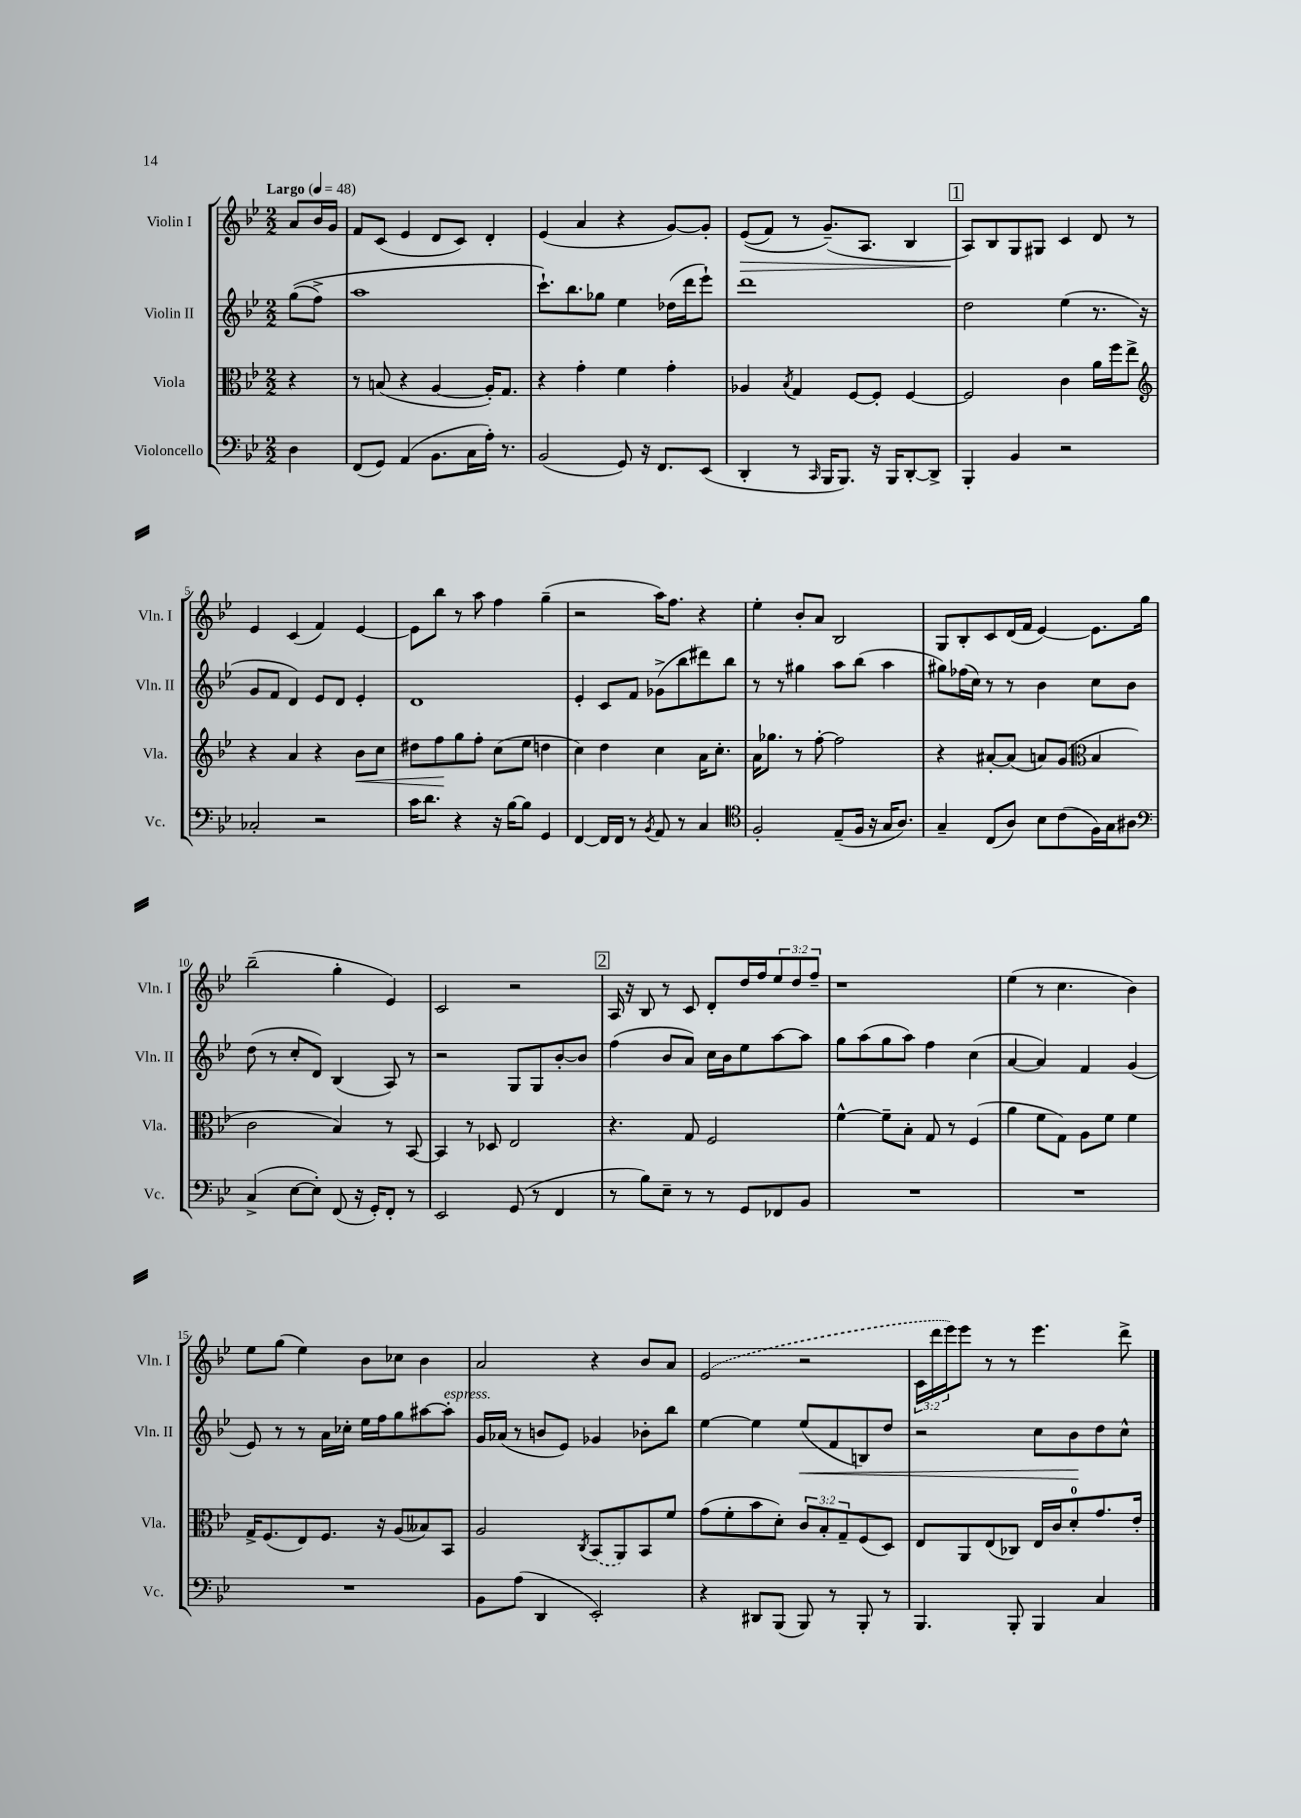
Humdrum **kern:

**kern	**kern	**dynam	**kern	**dynam	**kern	**dynam
*part4	*part3	*part3	*part2	*part2	*part1	*part1
*staff4	*staff3	*staff3	*staff2	*staff2	*staff1	*staff1
*I"Violoncello	*I"Viola	*	*I"Violin II	*	*I"Violin I	*
*I'Vc.	*I'Vla.	*	*I'Vln. II	*	*I'Vln. I	*
*clefF4	*clefC3	*	*clefG2	*	*clefG2	*
*k[b-e-]	*k[b-e-]	*	*k[b-e-]	*	*k[b-e-]	*
*M2/2	*M2/2	*	*M2/2	*	*M2/2	*
*MM48	*MM48	*	*MM48	*	*MM48	*
=	=	=	=	=	=	=
!	!	!	!	!	!LO:TX:a:B:t=Largo	!
4D\	4r	.	((8gg\L	.	8a/L	.
.	.	.	8ff^\J)	.	16b-/L	.
.	.	.	.	.	16g/JJ	.
=1	=1	=1	=1	=1	=1	=1
(8FF/L	8r	.	1aa	.	8f/L	.
8GG/J)	(8Bn/	.	.	.	(8c/J	.
(4AA/	4r	.	.	.	4e-/	.
8.BB-\L	[4A/	.	.	.	8d/L	.
.	.	.	.	.	8c/J)	.
16C\L	.	.	.	.	.	.
16A'\JJ)	16A'/KL])	.	.	.	4d'/	.
8.r	8.G/J	.	.	.	.	.
=2	=2	=2	=2	=2	=2	=2
(2BB-/	4r	.	8.ccc`\L)	.	(4e-/	.
.	.	.	8.bb-\	.	.	.
.	4g'\	.	.	.	4a/	.
.	.	.	8gg-X\J	.	.	.
8GG/)	4f\	.	4ee-\	.	4r	.
16r	.	.	.	.	.	.
8.FF/L	.	.	.	.	.	.
.	4g'\	.	(16dd-X\LL	.	[8g/L)	.
.	.	.	16ddd\J	.	.	.
(8EE-/J	.	.	8eee-`\J)	.	8g'/J]	.
=3	=3	=3	=3	=3	=3	=3
!	!	!	!	!	!	!LO:HP:b
4DD'/	4A-X/	.	1ddd	.	((8e-/L	>
.	.	.	.	.	8f/J)	.
.	8qB-/	.	.	.	.	.
8r	4G/	.	.	.	8r	.
16qqCC/	.	.	.	.	.	.
16BBB-/KL	.	.	.	.	(8.g~/L)	.
8.BBB-/J)	.	.	.	.	.	.
.	[8F/L	.	.	.	.	.
.	.	.	.	.	8.A/J	.
16r	8F'/J]	.	.	.	.	.
16BBB-/KL	.	.	.	.	.	.
[8DD'/	[4F/	.	.	.	4B-/	.
8DD^/J]	.	.	.	.	.	.
!!LO:REH:place=s1:t=1
=4	=4	=4	=4	=4	=4	=4
4BBB-'/	2F/]	.	2dd\	.	8A/L)	.
.	.	.	.	.	8B-/	]
4BB-/	.	.	.	.	8G/	.
.	.	.	.	.	8G#X/J	.
2r	4c\	.	(4ee-\	.	4c/	.
.	16a\LL	.	8.r	.	8d/	.
.	16ff\J	.	.	.	.	.
.	8ee-^\J	.	.	.	8r	.
.	.	.	16r	.	.	.
!!LO:LB:g=z
=5	=5	=5	=5	=5	=5	=5
*	*clefG2	*	*	*	*	*
2C-X'/	4r	.	8g/L	.	4e-/	.
.	.	.	8f/J	.	.	.
.	4a/	.	4d/)	.	(4c/	.
2r	4r	.	8e-/L	.	4f/)	.
.	.	.	8d/J	.	.	.
!	!	!LO:HP:b	!	!	!	!
.	8b-\L	<	4e-'/	.	[4e-/	.
.	8cc\J	.	.	.	.	.
=6	=6	=6	=6	=6	=6	=6
16c\KL	8dd#X\L	.	1d	.	8e-\L]	.
8.d\J	.	.	.	.	.	.
.	8ff\	.	.	.	8bb-\J	.
4r	8gg\	[	.	.	8r	.
.	8ff'\J	.	.	.	8aa\	.
16r	(8cc\L	.	.	.	4ff\	.
[16B-\KL	.	.	.	.	.	.
8B-\J]	8ee-\J	.	.	.	.	.
4GG/	4ddn\	.	.	.	(4gg~\	.
=7	=7	=7	=7	=7	=7	=7
[4FF/	4cc\)	.	4e-'/	.	2r	.
16FF/LL]	4dd\	.	8c/L	.	.	.
16FF/JJ	.	.	.	.	.	.
8r	.	.	8f/J	.	.	.
8qBB-/	.	.	.	.	.	.
8AA/	4cc\	.	(8g-X^\L	.	16aa\KL)	.
.	.	.	.	.	8.ff\J	.
8r	.	.	8bb-\	.	.	.
4C/	16a\KL	.	8ddd#X\)	.	4r	.
.	8.cc'\J	.	.	.	.	.
.	.	.	8bb-\J	.	.	.
=8	=8	=8	=8	=8	=8	=8
*clefC4	*	*	*	*	*	*
2F'/	16a\KL	.	8r	.	4ee-'\	.
.	8.gg-X\J	.	.	.	.	.
.	.	.	8r	.	.	.
.	8r	.	4gg#X\	.	8b-'/L	.
.	[8ff'\	.	.	.	8a/J	.
(8E-~/L	2ff\]	.	8aa\L	.	2B-/	.
16F/Jk	.	.	(8bb-\J	.	.	.
16r	.	.	.	.	.	.
16G/KL	.	.	4aa\	.	.	.
8.A/J)	.	.	.	.	.	.
=9	=9	=9	=9	=9	=9	=9
4G~/	4r	.	8gg#X\L)	.	8G/L	.
.	.	.	(16ff-X\L	.	8B-'/	.
.	.	.	16cc\JJ)	.	.	.
(8C/L	[8a#X'/L	.	8r	.	8c/	.
8A/J)	(8a#/J]	.	8r	.	(16d/L	.
.	.	.	.	.	16f/JJ	.
8B-\L	8an/L)	.	4b-\	.	[4e-/)	.
(8c\	(8g/J	.	.	.	.	.
*	*clefC3	*	*	*	*	*
16F\L)	4B-/	.	8cc\L	.	8.e-\L]	.
16G\J	.	.	.	.	.	.
8A#X\J	.	.	8b-\J	.	.	.
.	.	.	.	.	16gg\Jk	.
!!LO:LB:g=z
=10	=10	=10	=10	=10	=10	=10
*clefF4	*	*	*	*	*	*
(4C^/	2c\	.	(8dd\	.	(2bb-~\	.
.	.	.	8r	.	.	.
[8E-\L	.	.	8cc'/L	.	.	.
8E-'\J])	.	.	8d/J)	.	.	.
(8FF/	4B-/)	.	(4B-/	.	4gg'\	.
16r	.	.	.	.	.	.
16GG'/KL)	.	.	.	.	.	.
8FF'/J	8r	.	8A/)	.	4e-/)	.
8r	[8BB-/	.	8r	.	.	.
=11	=11	=11	=11	=11	=11	=11
2EE-/	4BB-/]	.	2r	.	2c/	.
.	8r	.	.	.	.	.
.	8D-X/	.	.	.	.	.
(8GG/	2E-/	.	8G/L	.	2r	.
8r	.	.	8G/	.	.	.
4FF/	.	.	[8b-'/	.	.	.
.	.	.	8b-/J]	.	.	.
!!LO:REH:place=s1:t=2
=12	=12	=12	=12	=12	=12	=12
8r	4.r	.	(4ff\	.	16A/	.
.	.	.	.	.	16r	.
8B-\L)	.	.	.	.	8B-/	.
8E-~\J	.	.	8b-/L	.	8r	.
8r	8G/	.	8a/J)	.	8c/	.
8r	2F/	.	16cc\LL	.	8d'/L	.
.	.	.	16b-\J	.	.	.
8GG/L	.	.	8ee-\	.	16dd/L	.
.	.	.	.	.	16ff/J	.
8FF-X/	.	.	[8aa\	.	12ee-/	.
.	.	.	.	.	12dd/	.
8BB-/J	.	.	8aa\J]	.	.	.
.	.	.	.	.	12ff~/J	.
=13	=13	=13	=13	=13	=13	=13
1r	[4f^^\	.	8gg\L	.	1r	.
.	.	.	(8aa\	.	.	.
.	8f~\L]	.	8gg\	.	.	.
.	8B-'\J	.	8aa\J)	.	.	.
.	8G/	.	4ff\	.	.	.
.	8r	.	.	.	.	.
.	(4F/	.	(4cc\	.	.	.
=14	=14	=14	=14	=14	=14	=14
1r	4a\	.	[4a/	.	(4ee-\	.
.	8f\L	.	4a/])	.	8r	.
.	8G\J)	.	.	.	4.cc\	.
.	8A\L	.	4f/	.	.	.
.	8f\J	.	.	.	.	.
.	4f\	.	(4g/	.	4b-\)	.
!!LO:LB:g=z
=15	=15	=15	=15	=15	=15	=15
1r	16G^/KL	.	8e-/)	.	8ee-\L	.
.	(8.F/	.	.	.	.	.
.	.	.	8r	.	(8gg\J	.
.	8E-/)	.	8r	.	4ee-\)	.
.	8.F/J	.	16a\LL	.	.	.
.	.	.	16cc-X'\JJ	.	.	.
.	.	.	16ee-\LL	.	8b-\L	.
.	16r	.	16ff\J	.	.	.
.	(8A/L	.	8gg\	.	8cc-X\J	.
.	8B--X/)	.	[8aa#X\	.	4b-\	.
!	!	!	!LO:TX:a:i:t=espress.	!	!	!
.	8BB-/J	.	8aa#'\J]	.	.	.
=16	=16	=16	=16	=16	=16	=16
8BB-\L	2A/	.	16g/LL	.	2a/	.
.	.	.	(16a-X/JJ	.	.	.
(8A\J	.	.	8r	.	.	.
4DD/	.	.	8bn/L	.	.	.
.	.	.	8e-/J)	.	.	.
.	8qC/	.	.	.	.	.
2EE-'/)	(8BB-/L	.	4g-X/	.	4r	.
.	8AA/)	.	.	.	.	.
.	8BB-/	.	8b-X'\L	.	8b-/L	.
.	8f/J	.	8bb-\J	.	8a/J	.
=17	=17	=17	=17	=17	=17	=17
4r	(8g\L	.	[4ee-\	.	(2e-/	.
.	8f'\	.	.	.	.	.
8DD#X/L	8b-\	.	4ee-\]	.	.	.
(8BBB-/J	8d'\J)	.	.	.	.	.
!	!	!	!	!LO:HP:b	!	!
8BBB-/)	12c/L	.	(8ee-/L	<	2r	.
.	12B-'/	.	.	.	.	.
8r	.	.	8f/	.	.	.
.	12G~/	.	.	.	.	.
8BBB-'/	(8F/	.	8Bn/)	.	.	.
8r	8D/J)	.	8dd/J	.	.	.
=18	=18	=18	=18	=18	=18	=18
4.BBB-/	8E-/L	.	2r	.	24c\LL	.
.	.	.	.	.	24ddd\	.
.	.	.	.	.	24eee-\J)	.
.	8AA/	.	.	.	8eee-\J	.
.	(8E-/	.	.	.	8r	.
8BBB-'/	8C-X/J)	.	.	.	8r	.
4BBB-/	16E-/LL	.	8cc\L	.	4.eee-\	.
.	16c/J	.	.	.	.	.
.	8d'/	.	8b-\	.	.	.
4C/	8.g/	.	8dd\	[	.	.
.	.	.	8cc^^\J	.	8ddd^\	.
.	16e-'/Jk	.	.	.	.	.
==	==	==	==	==	==	==
*-	*-	*-	*-	*-	*-	*-
